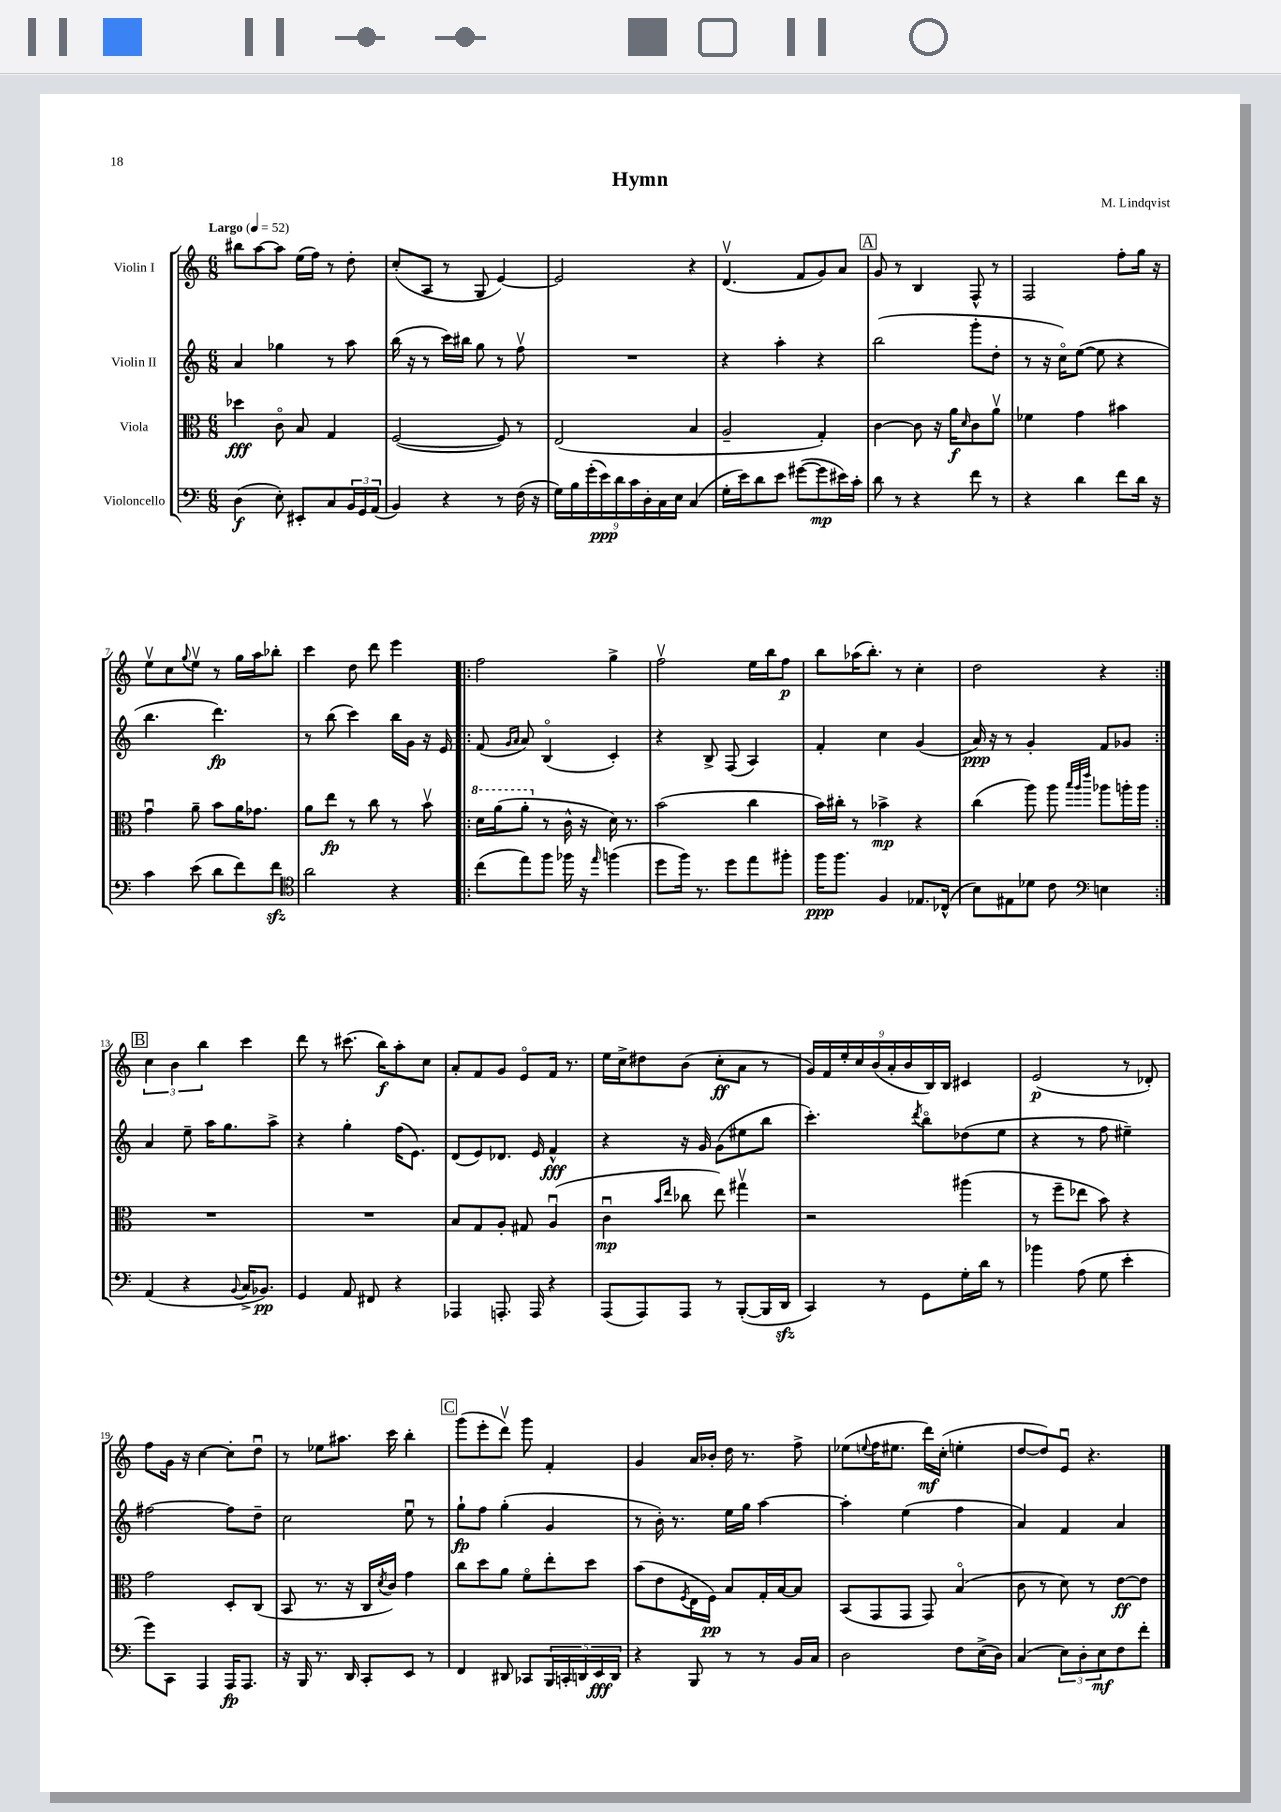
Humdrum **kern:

**kern	**dynam	**kern	**dynam	**kern	**dynam	**kern	**dynam
*part4	*part4	*part3	*part3	*part2	*part2	*part1	*part1
*staff4	*staff4	*staff3	*staff3	*staff2	*staff2	*staff1	*staff1
*I"Violoncello	*	*I"Viola	*	*I"Violin II	*	*I"Violin I	*
*clefF4	*	*clefC3	*	*clefG2	*	*clefG2	*
*k[]	*	*k[]	*	*k[]	*	*k[]	*
*M6/8	*	*M6/8	*	*M6/8	*	*M6/8	*
*MM52	*	*MM52	*	*MM52	*	*MM52	*
=1	=1	=1	=1	=1	=1	=1	=1
!	!	!	!	!	!	!LO:TX:a:B:t=Largo	!
(4D\	f	4dd-X\	fff	4a/	.	8bb#X\L	.
.	.	.	.	.	.	[8aa\	.
8E'\)	.	8c\	.	4gg-X\	.	8aa\J]	.
8EE#X'/L	.	8B/	.	.	.	(16ee\LL	.
.	.	.	.	.	.	16ff\JJ)	.
8C/	.	4G/	.	8r	.	8r	.
24BB/L	.	.	.	8aa\	.	8dd'\	.
24GG/	.	.	.	.	.	.	.
(24AA/JJ	.	.	.	.	.	.	.
=2	=2	=2	=2	=2	=2	=2	=2
4BB/)	.	([2F/	.	(16bb\	.	(8cc'/L	.
.	.	.	.	16r	.	.	.
.	.	.	.	8r	.	8A/J	.
4r	.	.	.	16ccc\LL)	.	8r	.
.	.	.	.	16bb#X\JJ	.	.	.
.	.	.	.	8gg\	.	8G/	.
8r	.	8F/])	.	8r	.	[4e/)	.
(16F\	.	8r	.	8ffv\	.	.	.
16r	.	.	.	.	.	.	.
=3	=3	=3	=3	=3	=3	=3	=3
18G\LL)	.	(2E/	.	2.r	.	2e/]	.
18B\	.	.	.	.	.	.	.
(18g'\	.	.	.	.	.	.	.
18e\)	ppp	.	.	.	.	.	.
18d\	.	.	.	.	.	.	.
18c\	.	.	.	.	.	.	.
18D'\	.	.	.	.	.	.	.
18C\	.	.	.	.	.	.	.
18E\JJ	.	.	.	.	.	.	.
(4C/	.	4B/	.	.	.	4r	.
=4	=4	=4	=4	=4	=4	=4	=4
16G'\LL	.	2A~/	.	4r	.	(4.dv/	.
16e\J)	.	.	.	.	.	.	.
8d\	.	.	.	.	.	.	.
8e\J	.	.	.	4aa'\	.	.	.
([8g#X\L	.	.	.	.	.	8f/L	.
8g#\]	mp	4G'/)	.	4r	.	8g/)	.
16e#X\L)	.	.	.	.	.	8a/J	.
16c'\JJ	.	.	.	.	.	.	.
!!LO:REH:place=s1:t=A
=5	=5	=5	=5	=5	=5	=5	=5
8d\	.	[4c\	.	(2bb\	.	8g/	.
8r	.	.	.	.	.	8r	.
4r	.	8c\]	.	.	.	4B/	.
.	.	16r	.	.	.	.	.
.	.	16a\KL	f	.	.	.	.
.	.	16qqd/	.	.	.	.	.
8f\	.	8c\	.	8ggg'\L	.	8F^^/	.
8r	.	8av\J	.	8dd'\J	.	8r	.
=6	=6	=6	=6	=6	=6	=6	=6
4r	.	4f-X\	.	8r	.	2F/	.
.	.	.	.	16r	.	.	.
.	.	.	.	16cc\KL)	.	.	.
4d\	.	4g\	.	([8ee\J	.	.	.
.	.	.	.	8ee\]	.	.	.
8f\L	.	4b#X\	.	4r	.	8ff'\L	.
16d\Jk	.	.	.	.	.	16gg\Jk	.
16r	.	.	.	.	.	16r	.
!!LO:LB:g=z
=7	=7	=7	=7	=7	=7	=7	=7
4c\	.	4gu\	.	4.bb\	.	8eev\L	.
.	.	.	.	.	.	8cc\	.
.	.	.	.	.	.	8qqgg/	.
(8e\	.	8a~\	.	.	.	8eev\J	.
8d\L	.	8b\L	.	4.ddd\)	fp	8r	.
8f\)	.	16a\K	.	.	.	16gg\LL	.
.	.	8.g-X\J	.	.	.	16aa\J	.
8fzz\J	.	.	.	.	.	8bb-X'\J	.
=8	=8	=8	=8	=8	=8	=8	=8
*clefC4	*	*	*	*	*	*	*
2a\	.	8a\L	.	8r	.	4ccc\	.
.	.	8ee\J	fp	(8bb\	.	.	.
.	.	8r	.	4ccc\)	.	8dd\	.
.	.	8cc\	.	.	.	8ddd\	.
4r	.	8r	.	16bb\LL	.	4eee\	.
.	.	.	.	16g\JJ	.	.	.
.	.	8bv\	.	16r	.	.	.
.	.	.	.	16e/	.	.	.
=9!|:	=9!|:	=9!|:	=9!|:	=9!|:	=9!|:	=9!|:	=9!|:
*	*	*8va	*	*	*	*	*
(8cc\L	.	16dd\LL	.	(8f/	.	2ff\	.
.	.	(16aa\J	.	.	.	.	.
.	.	.	.	16qqg/LL	.	.	.
.	.	.	.	16qqa/JJ	.	.	.
8ee\)	.	8aa'\J	.	8a/)	.	.	.
*	*	*X8va	*	*	*	*	*
8ff\J	.	8r	.	(4B/	.	.	.
16ff-X\	.	16c^^\	.	.	.	.	.
16r	.	16r	.	.	.	.	.
16qqee/	.	.	.	.	.	.	.
(4ffn\	.	16d\)	.	4c'/)	.	4gg^\	.
.	.	8.r	.	.	.	.	.
=10	=10	=10	=10	=10	=10	=10	=10
8dd\L	.	(2b\	.	4r	.	2ffv\	.
16ff\Jk)	.	.	.	.	.	.	.
8.r	.	.	.	.	.	.	.
.	.	.	.	8B^/	.	.	.
8dd\L	.	.	.	(8F/	.	.	.
8ee\	.	4cc\	.	4A/)	.	16ee\LL	.
.	.	.	.	.	.	16bb\J	.
8ff#X'\J	.	.	.	.	.	8ff\J	p
=11	=11	=11	=11	=11	=11	=11	=11
16ff\KL	ppp	16b\LL)	.	4f'/	.	8bb\L	.
8.ff\J	.	16cc#X'\JJ	.	.	.	.	.
.	.	8r	.	.	.	(16aa-X\K	.
.	.	.	.	.	.	8.bb'\J)	.
4F/	.	4b-X^\	mp	4cc\	.	.	.
.	.	.	.	.	.	8r	.
8.E-X/L	.	4r	.	(4g/	.	4cc'\	.
(16C-X^^/Jk	.	.	.	.	.	.	.
=12	=12	=12	=12	=12	=12	=12	=12
8B\L)	.	(4cc\	.	16a/)	ppp	2dd\	.
.	.	.	.	16r	.	.	.
8E#X\	.	.	.	8r	.	.	.
8d-X\J	.	8aa\)	.	4g'/	.	.	.
8c\	.	8aa\	.	.	.	.	.
*clefF4	*	*	*	*	*	*	*
.	.	32qqbb/LLL	.	.	.	.	.
.	.	32qqaa/	.	.	.	.	.
.	.	32qqeee/JJJ	.	.	.	.	.
4En\	.	8aa-X\L	.	8f/L	.	4r	.
.	.	16aan'\L	.	8g-X/J	.	.	.
.	.	16aa\JJ	.	.	.	.	.
!!LO:LB:g=z
!!LO:REH:place=s1:t=B
=13:|!	=13:|!	=13:|!	=13:|!	=13:|!	=13:|!	=13:|!	=13:|!
(4AA/	.	2.r	.	4a/	.	6cc\	.
.	.	.	.	.	.	6b\	.
4r	.	.	.	8ee~\	.	.	.
.	.	.	.	.	.	6bb\	.
.	.	.	.	16aa\KL	.	.	.
.	.	.	.	8.gg\	.	.	.
8qqBB/	.	.	.	.	.	.	.
16C^/KL	.	.	.	.	.	4ccc\	.
8.BB-X/J)	pp	.	.	.	.	.	.
.	.	.	.	8aa^\J	.	.	.
=14	=14	=14	=14	=14	=14	=14	=14
4GG/	.	2.r	.	4r	.	8ddd\	.
.	.	.	.	.	.	8r	.
8AA/	.	.	.	4gg'\	.	(8.ccc#X\	.
8FF#X/	.	.	.	.	.	.	.
.	.	.	.	.	.	16bb\KL)	f
4r	.	.	.	(16ff\KL	.	8aa'\	.
.	.	.	.	8.e\J)	.	.	.
.	.	.	.	.	.	8cc\J	.
=15	=15	=15	=15	=15	=15	=15	=15
4AAA-X/	.	8B/L	.	(8d/L	.	8a'/L	.
.	.	8G/	.	8e/)	.	8f/	.
8.AAAn'/	.	8A'/J	.	8.d-X/J	.	8g/J	.
.	.	8G#X/	.	.	.	8e/L	.
16AAA/	.	.	.	16e/	.	.	.
4r	.	(4Au/	.	4f^^/	fff	16f/Jk	.
.	.	.	.	.	.	8.r	.
=16	=16	=16	=16	=16	=16	=16	=16
(8AAA/L	.	4cu\	mp	4r	.	16ee\LL	.
.	.	.	.	.	.	16cc^\J	.
8AAA/)	.	.	.	.	.	8dd#X\	.
.	.	16qqb/LL	.	.	.	.	.
.	.	16qqee/JJ	.	.	.	.	.
8AAA/J	.	8cc-X\	.	16r	.	(8b\J	.
.	.	.	.	16g/	.	.	.
8r	.	8ee\)	.	(8g\L	.	8cc'\L	ff
([8BBB'/L	.	4gg#Xv\	.	8ee#X\	.	8a\J	.
16BBB/L]	.	.	.	8bb\J	.	8r	.
16DDzz/JJ	.	.	.	.	.	.	.
=17	=17	=17	=17	=17	=17	=17	=17
4CC/)	.	2r	.	4.ccc'\)	.	18g/LL)	.
.	.	.	.	.	.	18f/	.
.	.	.	.	.	.	18ee'/	.
.	.	.	.	.	.	18cc/	.
.	.	.	.	.	.	(18b/	.
8r	.	.	.	.	.	.	.
.	.	.	.	.	.	18a'/	.
.	.	.	.	.	.	18b/	.
.	.	.	.	8qddd/	.	.	.
8GG\L	.	.	.	8bb\L	.	.	.
.	.	.	.	.	.	18B/)	.
.	.	.	.	.	.	18B/JJ	.
16G'\L	.	(4aa#X\	.	(8dd-X\	.	4c#X/	.
16d\JJ	.	.	.	.	.	.	.
8r	.	.	.	8ee\J	.	.	.
=18	=18	=18	=18	=18	=18	=18	=18
4b-X\	.	8r	.	4r	.	(2e/	p
.	.	8ff~\L	.	.	.	.	.
(8A\	.	8ee-X\J	.	8r	.	.	.
8G\	.	8b\)	.	8ff\	.	.	.
4e'\	.	4r	.	4ee#X~\)	.	8r	.
.	.	.	.	.	.	8d-X'/)	.
!!LO:LB:g=z
=19	=19	=19	=19	=19	=19	=19	=19
8g\L)	.	2g\	.	[2ff#X\	.	8ff\L	.
8CC\J	.	.	.	.	.	16g\Jk	.
.	.	.	.	.	.	16r	.
4AAA/	.	.	.	.	.	[4cc\	.
16AAA/KL	fp	8D'/L	.	8ff#\L]	.	8cc'\L]	.
8.AAA/J	.	.	.	.	.	.	.
.	.	(8C/J	.	8dd~\J	.	8ddu\J	.
=20	=20	=20	=20	=20	=20	=20	=20
16r	.	8BB/	.	2cc\	.	8r	.
16BBB/	.	.	.	.	.	.	.
8.r	.	8.r	.	.	.	8ee-X\L	.
.	.	.	.	.	.	8.aa#X\J	.
16DD/	.	16r	.	.	.	.	.
8CC'/L	.	16C/LL	.	.	.	.	.
.	.	8qd/	.	.	.	.	.
.	.	16c/JJ)	.	.	.	16ccc\	.
8EE/J	.	4g\	.	8eeu\	.	4bb'\	.
8r	.	.	.	8r	.	.	.
!!LO:REH:place=s1:t=C
=21	=21	=21	=21	=21	=21	=21	=21
4FF/	.	8cc\L	.	8gg`\L	fp	(8ggg\L	.
.	.	8dd\	.	8ff\J	.	8eee'\	.
8DD#X/	.	8a\J	.	(4gg'\	.	8dddv\J)	.
8CC-X/L	.	8f\L	.	.	.	8ggg\	.
20BBB/L	.	8ee'\	.	4g/	.	4f'/	.
20CCn'/	.	.	.	.	.	.	.
20DDn/	.	.	.	.	.	.	.
.	.	8dd\J	.	.	.	.	.
20EE/	fff	.	.	.	.	.	.
20DD/JJ	.	.	.	.	.	.	.
=22	=22	=22	=22	=22	=22	=22	=22
4r	.	(8b\L	.	8r	.	4g/	.
.	.	8e\	.	16b'\)	.	.	.
.	.	.	.	8.r	.	.	.
.	.	8qF/	.	.	.	.	.
8BBB/	.	16E\L	.	.	.	16a/LL	.
.	.	16F\JJ)	pp	.	.	16b-X'/JJ	.
8r	.	8B/L	.	16ee\LL	.	16dd\	.
.	.	.	.	16gg\JJ	.	8.r	.
8r	.	16G'/L	.	[4aa\	.	.	.
.	.	[16B/J	.	.	.	.	.
16BB/LL	.	8B/J]	.	.	.	8ff^\	.
16C/JJ	.	.	.	.	.	.	.
=23	=23	=23	=23	=23	=23	=23	=23
2D\	.	(8BB/L	.	4aa'\]	.	(8ee-X\L	.
.	.	.	.	.	.	8qqeen/	.
.	.	8GG/	.	.	.	16ff\K	.
.	.	.	.	.	.	8.ee#X\J	.
.	.	8GG/J	.	(4ee\	.	.	.
.	.	8GG/)	.	.	.	16ddd\LL)	mf
.	.	.	.	.	.	(16cc'\JJ	.
8F\L	.	(4B/	.	4ff\	.	4een'\	.
(16E^\L	.	.	.	.	.	.	.
16D\JJ)	.	.	.	.	.	.	.
=24	=24	=24	=24	=24	=24	=24	=24
(4C/	.	8c\	.	4a/)	.	[8dd/L	.
.	.	8r	.	.	.	8dd/])	.
12E\L)	.	8d\)	.	4f/	.	8eu/J	.
12D'\	.	.	.	.	.	.	.
.	.	8r	.	.	.	4.r	.
12E\	mf	.	.	.	.	.	.
8F\	.	[8e\L	ff	4a/	.	.	.
8f'\J	.	8e\J]	.	.	.	.	.
==	==	==	==	==	==	==	==
*-	*-	*-	*-	*-	*-	*-	*-
